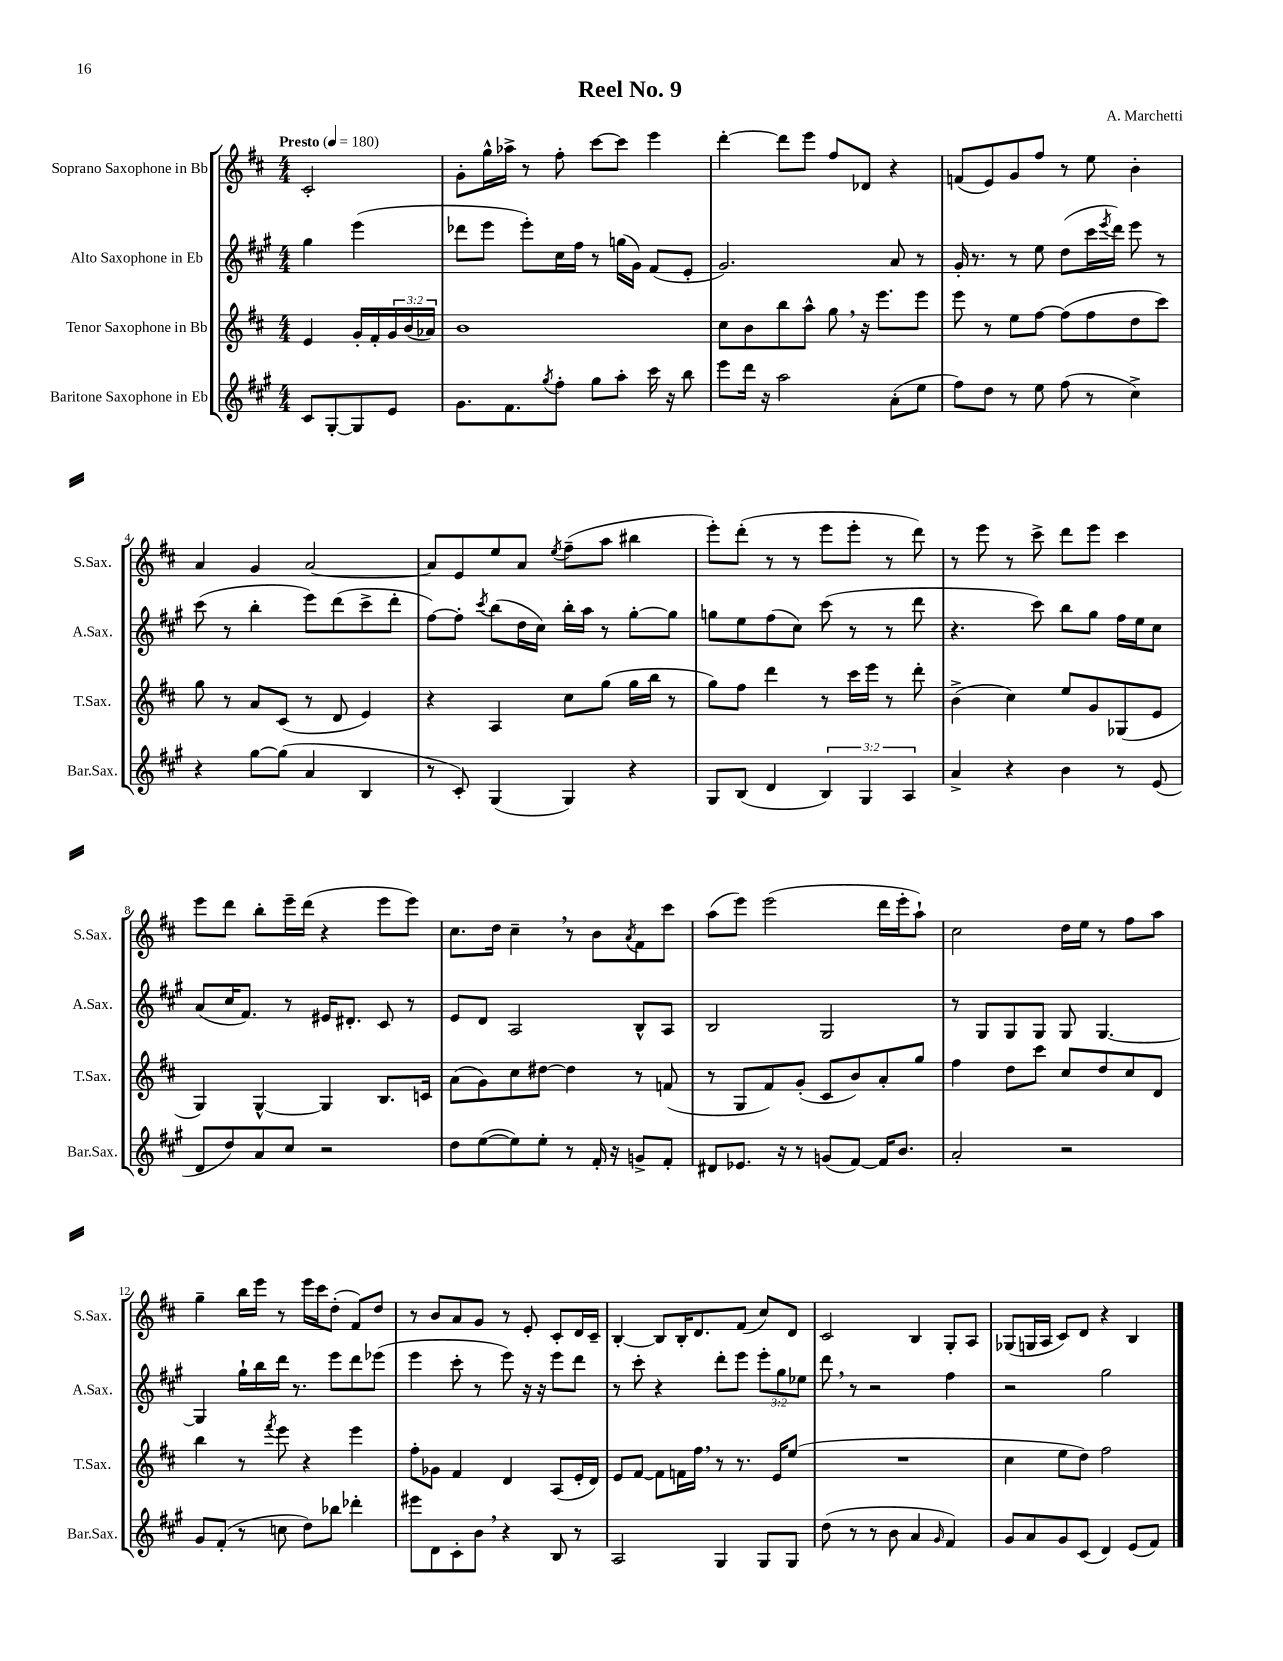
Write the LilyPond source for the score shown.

\header { title = "Reel No. 9" composer = "A. Marchetti" }
<<
\new StaffGroup <<
\new Staff = "s0" \with { instrumentName = "Soprano Saxophone in Bb" shortInstrumentName = "S.Sax." } {
    \clef treble \key d \major \numericTimeSignature \time 4/4 \partial 2 \tempo "Presto" 4 = 180
    cis'2-. |
    g'8-. g''16-^ aes''16-> r8 fis''8-. cis'''8~ cis'''8 e'''4 |
    d'''4~-. d'''8 e'''8 fis''8 des'8 r4 |
    f'8( e'8) g'8 fis''8 r8 e''8 b'4-. |
    a'4 g'4 a'2~ |
    a'8 e'8 e''8 a'8 \acciaccatura { e''8 } fis''8--( a''8 bis''4 |
    e'''8-.) d'''8-.( r8 r8 e'''8 e'''8-. r8 d'''8) |
    r8 e'''8 r8 cis'''8-> d'''8 e'''8 cis'''4 |
    e'''8 d'''8 b''8-. e'''16-- d'''16( r4 e'''8 e'''8) |
    cis''8. d''16 cis''4-- \breathe r8 b'8 \acciaccatura { a'8 } fis'8 cis'''8 |
    a''8( e'''8) e'''2( d'''16 e'''16-. a''8-!) |
    cis''2 d''16 e''16 r8 fis''8 a''8 |
    g''4-- b''16 e'''16 r8 e'''16 cis'''16 d''8-.( fis'8) d''8 |
    r8 b'8 a'8 g'8 r8 e'8-. cis'8-. d'16 cis'16-- |
    b4~-. b8 b16-. d'8. fis'8( cis''8) d'8 |
    cis'2 b4 g8-. a8 |
    ges8( g16 a16 cis'8) d'8 r4 b4 \bar "|." |
}
\new Staff = "s1" \with { instrumentName = "Alto Saxophone in Eb" shortInstrumentName = "A.Sax." } {
    \clef treble \key a \major \numericTimeSignature \time 4/4 \override Staff.TupletNumber.text = #tuplet-number::calc-fraction-text \partial 2
    gis''4 e'''4( |
    des'''8 e'''8 e'''8-.) cis''16 fis''16 r8 g''16( gis'16) fis'8( e'8-. |
    gis'2.) a'8 r8 |
    gis'16-. r8. r8 e''8 d''8( cis'''16 \acciaccatura { e'''8 } d'''16) e'''8 r8 |
    cis'''8( r8 b''4-. e'''8) d'''8( cis'''8-> d'''8-. |
    fis''8~) fis''8-. \acciaccatura { cis'''8 } b''8( d''16 cis''16) b''16-. a''16 r8 gis''8~-. gis''8 |
    g''8 e''8 fis''8( cis''8) cis'''8( r8 r8 d'''8 |
    r4. cis'''8) b''8 gis''8 fis''16 e''16 cis''8 |
    a'8( cis''16 fis'8.) r8 eis'16 dis'8.-. cis'8 r8 |
    e'8 d'8 a2 b8-^ a8 |
    b2 gis2 |
    r8 gis8 gis8 gis8 gis8 gis4.~ |
    gis4 gis''16-! b''16 d'''16 r8. e'''8 d'''8 ees'''8( |
    e'''4 cis'''8-. r8 e'''8) r16 r16 e'''8 d'''8 |
    r8 cis'''8-. r4 d'''8-. e'''8 \tuplet 3/2 { e'''8-. gis''8 ees''8 } |
    d'''8 \breathe r8 r2 fis''4 |
    r2 gis''2 \bar "|." |
}
\new Staff = "s2" \with { instrumentName = "Tenor Saxophone in Bb" shortInstrumentName = "T.Sax." } {
    \clef treble \key d \major \numericTimeSignature \time 4/4 \override Staff.TupletNumber.text = #tuplet-number::calc-fraction-text \partial 2
    e'4 g'16-. fis'16-. \tuplet 3/2 { g'16 b'16( aes'16) } |
    b'1 |
    cis''8 b'8 b''8 a''8-^ g''8 \breathe r16 e'''8. e'''8 |
    e'''8 r8 e''8 fis''8~ fis''8( fis''8 d''8 cis'''8) |
    g''8 r8 a'8 cis'8( r8 d'8 e'4) |
    r4 a4 cis''8 g''8( g''16 b''16 r8 |
    g''8) fis''8 d'''4 r8 cis'''16 e'''16 r8 d'''8-. |
    b'4->( cis''4) e''8 g'8 ges8( e'8 |
    g4) g4~-^ g4 b8. c'16 |
    a'8( g'8) cis''8 dis''8~ dis''4 r8 f'8( |
    r8 g8 fis'8) g'8-.( cis'8 b'8) a'8-. g''8 |
    fis''4 d''8 cis'''8 cis''8 d''8 cis''8 d'8 |
    b''4 r8 \acciaccatura { fis'''8 } e'''8 r4 e'''4 |
    fis''8-. ges'8 fis'4 d'4 a8( e'16-. d'16) |
    e'8 fis'8~ fis'8 f'16 fis''16 \breathe r8 r8. e'16 e''8( |
    R1 |
    cis''4 e''8 d''8) fis''2 \bar "|." |
}
\new Staff = "s3" \with { instrumentName = "Baritone Saxophone in Eb" shortInstrumentName = "Bar.Sax." } {
    \clef treble \key a \major \numericTimeSignature \time 4/4 \override Staff.TupletNumber.text = #tuplet-number::calc-fraction-text \partial 2
    cis'8 gis8~-. gis8 e'8 |
    gis'8. fis'8. \acciaccatura { gis''8 } fis''8-. gis''8 a''8-. cis'''16 r16 b''8 |
    e'''8 d'''16 r16 a''2 a'8-.( e''8 |
    fis''8) d''8 r8 e''8 fis''8( r8 cis''4->) |
    r4 gis''8~ gis''8( a'4 b4 |
    r8 cis'8-.) gis4( gis4) r4 |
    gis8 b8( d'4 \tuplet 3/2 { b4) gis4 a4 } |
    a'4-> r4 b'4 r8 e'8( |
    d'8 d''8) a'8 cis''8 r2 |
    d''8 e''8~( e''8) e''8-. r8 fis'16-. r16 g'8-> fis'8-. |
    dis'8 ees'8. r16 r8 g'8( fis'8~) fis'16 b'8. |
    a'2-. r2 |
    gis'8 fis'8-.( r8 c''8 d''8) bes''8 des'''4-. |
    eis'''8 d'8 cis'8-. b'8 \breathe r4 b8 r8 |
    a2 gis4 gis8 gis8 |
    d''8( r8 r8 b'8 a'4 \grace { gis'16 } fis'4) |
    gis'8 a'8 gis'8 cis'8( d'4) e'8( fis'8) \bar "|." |
}
>>
>>
